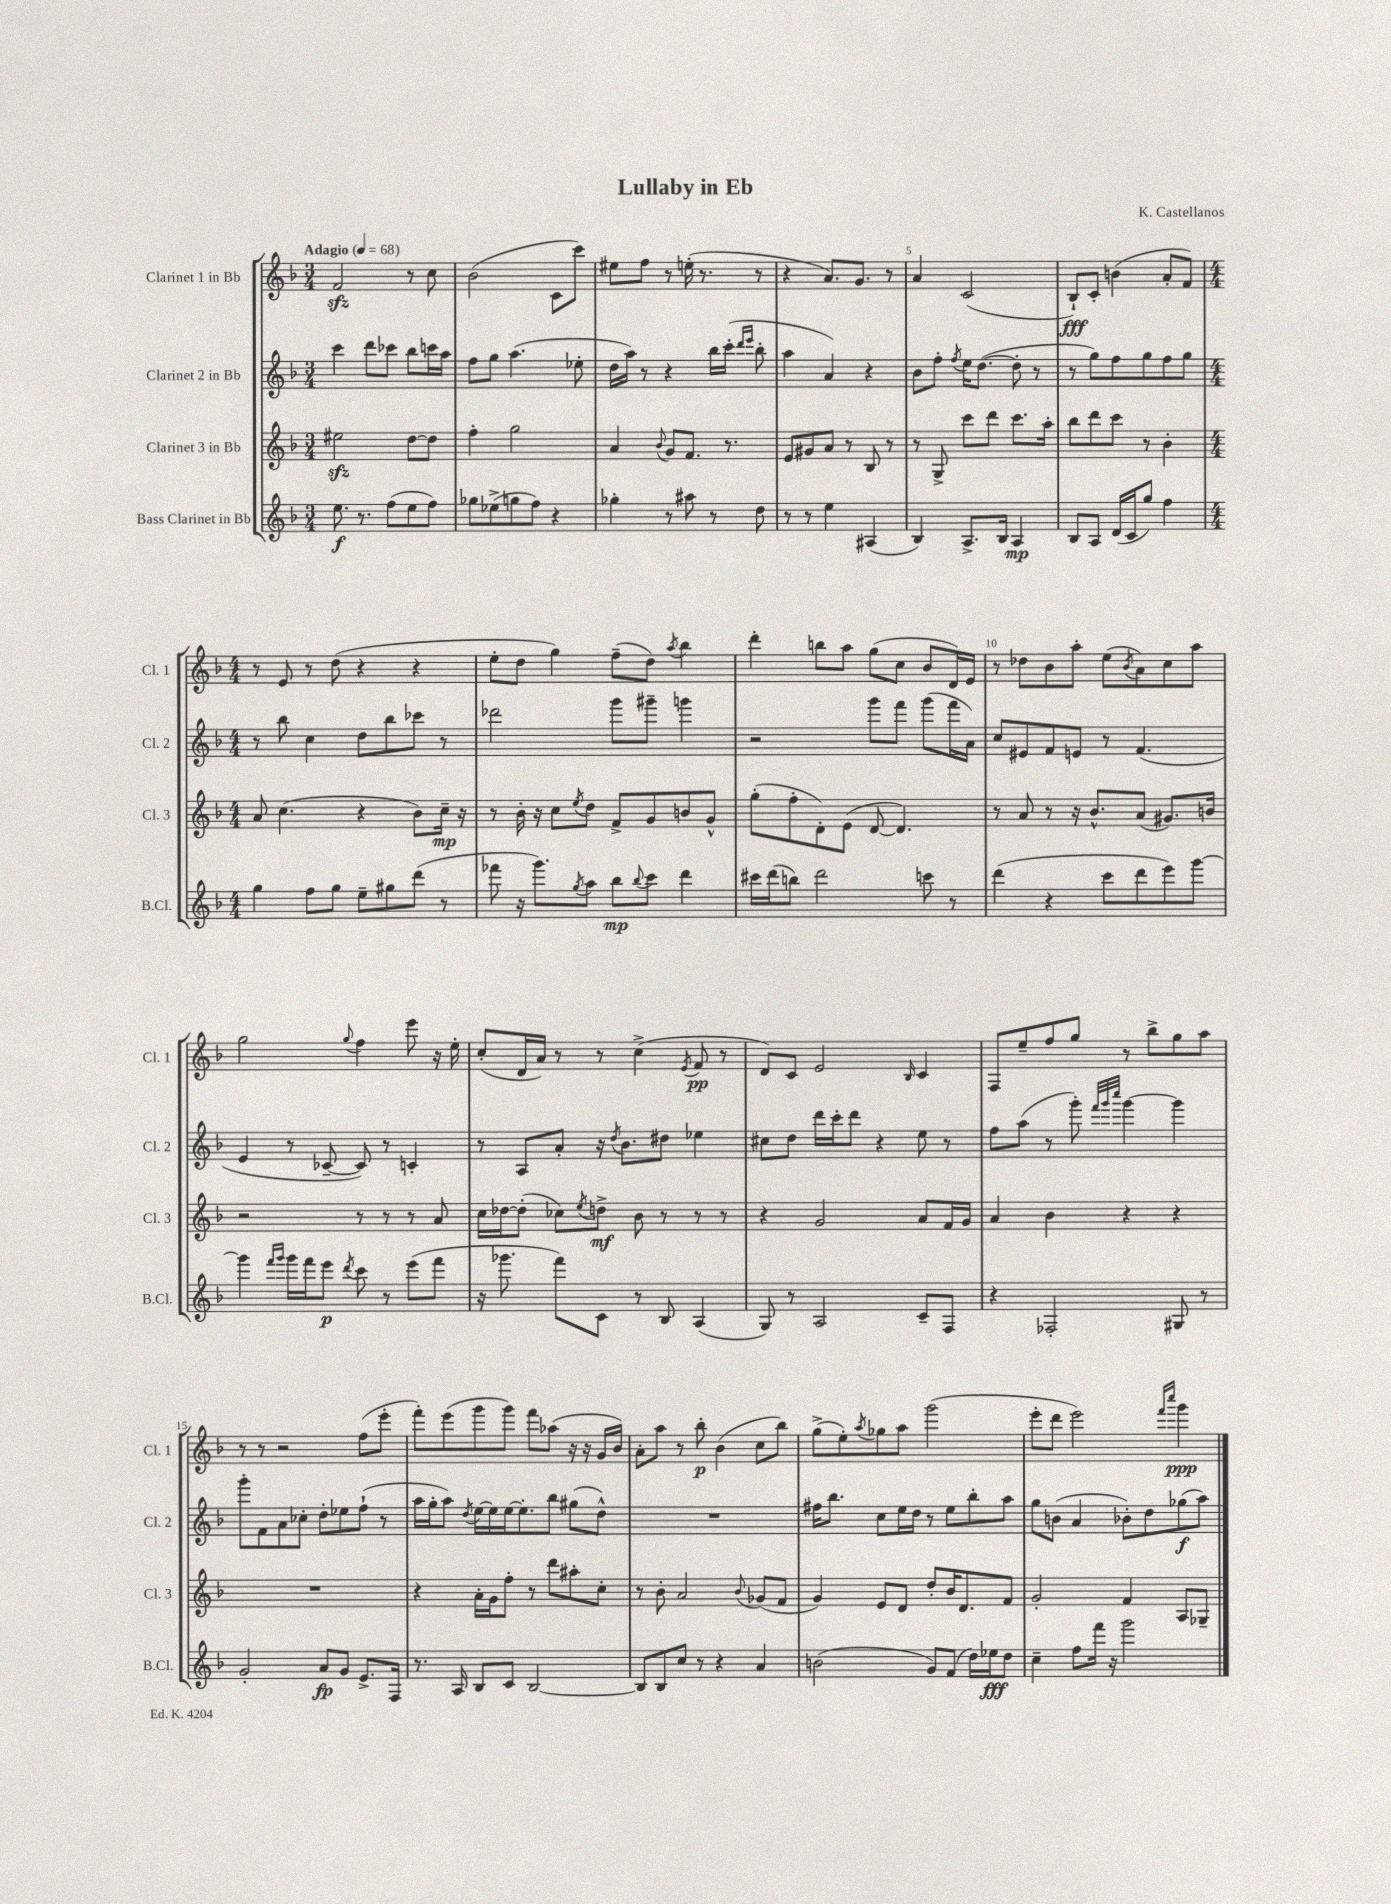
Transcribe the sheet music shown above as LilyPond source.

\header { title = "Lullaby in Eb" composer = "K. Castellanos" }
<<
\new StaffGroup <<
\new Staff = "s0" \with { instrumentName = "Clarinet 1 in Bb" shortInstrumentName = "Cl. 1" } {
    \clef treble \key f \major \numericTimeSignature \time 3/4 \tempo "Adagio" 4 = 68
    f'2\sfz r8 c''8 |
    bes'2( c'8 c'''8) |
    eis''8 f''8 r8 e''16-.( r8. r8 |
    r4 a'8.) g'8. r8 |
    a'4 c'2( |
    bes8-!\fff) c'8-. b'4( a'8-. f'8) |
    \numericTimeSignature \time 4/4 r8 e'8 r8 d''8( r4 r4 |
    e''8-. d''8 g''4) f''8--( d''8) \acciaccatura { a''8 } bes''4 |
    d'''4-. b''8 a''8 g''8( c''8 bes'8 d'16) e'16 |
    r8 des''8 bes'8 a''8-. e''8( \acciaccatura { bes'8 } a'8) c''8 a''8 |
    g''2 \appoggiatura { g''8 } f''4 e'''8 r16 e''16-. |
    c''8-.( d'16 a'16) r8 r8 c''4->( \acciaccatura { e'8 } f'8\pp r8 |
    d'8) c'8 e'2 \grace { bes16 } c'4 |
    f8 e''8-- f''8 g''8 r8 bes''8-> g''8 a''8 |
    r8 r8 r2 f''8( e'''8-. |
    f'''8-.) e'''8( g'''8 g'''8) f'''8 aes''8( r16 r16 g'16 bes'16) |
    a'8-. a''8 r8 bes''8-.\p bes'4( c''8 bes''8) |
    g''8->( e''8-.) \acciaccatura { a''8 } ges''8 a''8 g'''2( |
    e'''8-. d'''8 e'''2) \grace { f'''16 c''''16 } g'''4\ppp \bar "|." |
}
\new Staff = "s1" \with { instrumentName = "Clarinet 2 in Bb" shortInstrumentName = "Cl. 2" } {
    \clef treble \key f \major \numericTimeSignature \time 3/4
    c'''4 d'''8 ces'''8 bes''8 c'''16 a''16 |
    f''8 g''8 a''4.( ees''8-. |
    d''16 a''16) r8 r4 bes''16 c'''16-.( \grace { d'''16 e'''16 } bes''8-. |
    a''4 a'4) r4 |
    bes'8 f''8-. \acciaccatura { f''8 } e''16 d''8.~( d''8-. r8 |
    r8 g''8) f''8 g''8 f''8 g''8 |
    \numericTimeSignature \time 4/4 r8 bes''8 c''4 d''8 bes''8 ces'''8 r8 |
    des'''2 g'''8 gis'''8-- g'''4 |
    r2 g'''8 f'''8 g'''8( f'''16 a'16) |
    c''8 eis'8 f'8 e'8 r8 f'4.( |
    e'4 r8 ces'8~-- ces'8) r8 c'4-. |
    r8 a8 a'8-. r16 \acciaccatura { d''8 } bes'8. dis''8 ees''4 |
    cis''8 d''8 d'''16 c'''16-. d'''8 r4 e''8 r8 |
    f''8 a''8( r8 g'''8-.) \grace { f'''32 g'''32 c''''32 } g'''4~ g'''4 |
    g'''8-. f'8 a'8 ces''8-. d''8-. ees''8 f''8-!( r8 |
    a''16 g''16-. a''8) \acciaccatura { d''8 } e''16~ e''16 e''16~ e''8.-. bes''8 gis''8( d''8-^) |
    R1 |
    fis''16 bes''8. c''8 e''16 d''16 r8 e''8 bes''8-. a''8 |
    g''8 b'8( a'4 bes'8-.) d''8 ges''8\f( a''8) \bar "|." |
}
\new Staff = "s2" \with { instrumentName = "Clarinet 3 in Bb" shortInstrumentName = "Cl. 3" } {
    \clef treble \key f \major \numericTimeSignature \time 3/4
    eis''2\sfz d''8~ d''8 |
    f''4-. g''2 |
    a'4 \appoggiatura { bes'8 } g'8 f'8. r8. |
    e'8 gis'8 a'8 r8 bes8 r8 |
    r8 g8-> c'''8 d'''8 c'''8. a''16-. |
    bes''8 d'''8 c'''8 r8 bes'4-. |
    \numericTimeSignature \time 4/4 a'8 c''4.( r4 bes'8) c''16--\mp r16 |
    r8 bes'16-. r16 c''8 \acciaccatura { e''8 } d''8 f'8-> g'8 b'8 g'8-^ |
    g''8-.( f''8-. d'8-.) e'8( d'8~ d'4.) |
    r8 a'8 r8 r16 bes'8.-^ a'8( gis'8.) b'16 |
    r2 r8 r8 r8 a'8 |
    c''16 des''16~ des''8-.( ces''8) \acciaccatura { e''8 } d''8->\mf bes'8 r8 r8 r8 |
    r4 g'2 a'8 f'16 g'16 |
    a'4 bes'4 r4 r4 |
    R1 |
    r4 a'16-. g'16 f''8-. r8 d'''8 ais''8-. c''8-. |
    r8 bes'8-. a'2 \appoggiatura { bes'8 } ges'8( f'8 |
    g'4) e'8 d'8 d''8-. bes'16 d'8. f'8 |
    g'2-. f'4 a8 ges8-- \bar "|." |
}
\new Staff = "s3" \with { instrumentName = "Bass Clarinet in Bb" shortInstrumentName = "B.Cl." } {
    \clef treble \key f \major \numericTimeSignature \time 3/4
    e''8.\f r8. f''8( e''8 f''8) |
    ges''8 ees''8->( g''8 f''8) r4 |
    ges''4-. r8 ais''8 r8 d''8 |
    r8 r8 e''4 ais4( |
    bes4) a8.-> bes16 a4\mp |
    bes8 a8 d'16( c'16 g''8) f''4 |
    \numericTimeSignature \time 4/4 g''4 f''8 g''8 e''8-- gis''8 d'''8( r8 |
    fes'''8 r16 g'''8.) \acciaccatura { g''8 } a''8 bes''8\mp \appoggiatura { bes''8 } c'''8 d'''4 |
    cis'''16 d'''16( b''8) d'''2 c'''8 r8 |
    d'''4( r4 c'''8 d'''8 e'''8) g'''8~ |
    g'''4 \grace { f'''16 g'''16 } g'''16 f'''16 e'''8\p \acciaccatura { d'''8 } c'''8 r8 e'''8( f'''8 |
    r16 ges'''8. f'''8) c'8 r8 bes8 a4( |
    g8) r8 a2 c'8-- f8 |
    r4 fes2-. gis8 r8 |
    g'2-. a'8\fp g'8 e'8.-> f16 |
    r8. a16 bes8 c'8 bes2~ |
    bes8 bes8 c''8 r8 r4 a'4 |
    b'2( g'8) f'8( d''16) ees''16\fff d''8 |
    c''4-- f''8 f'''16 r16 g'''2 \bar "|." |
}
>>
>>
\layout { \context { \Score \override BarNumber.break-visibility = ##(#f #t #t) barNumberVisibility = #(every-nth-bar-number-visible 5) } }
